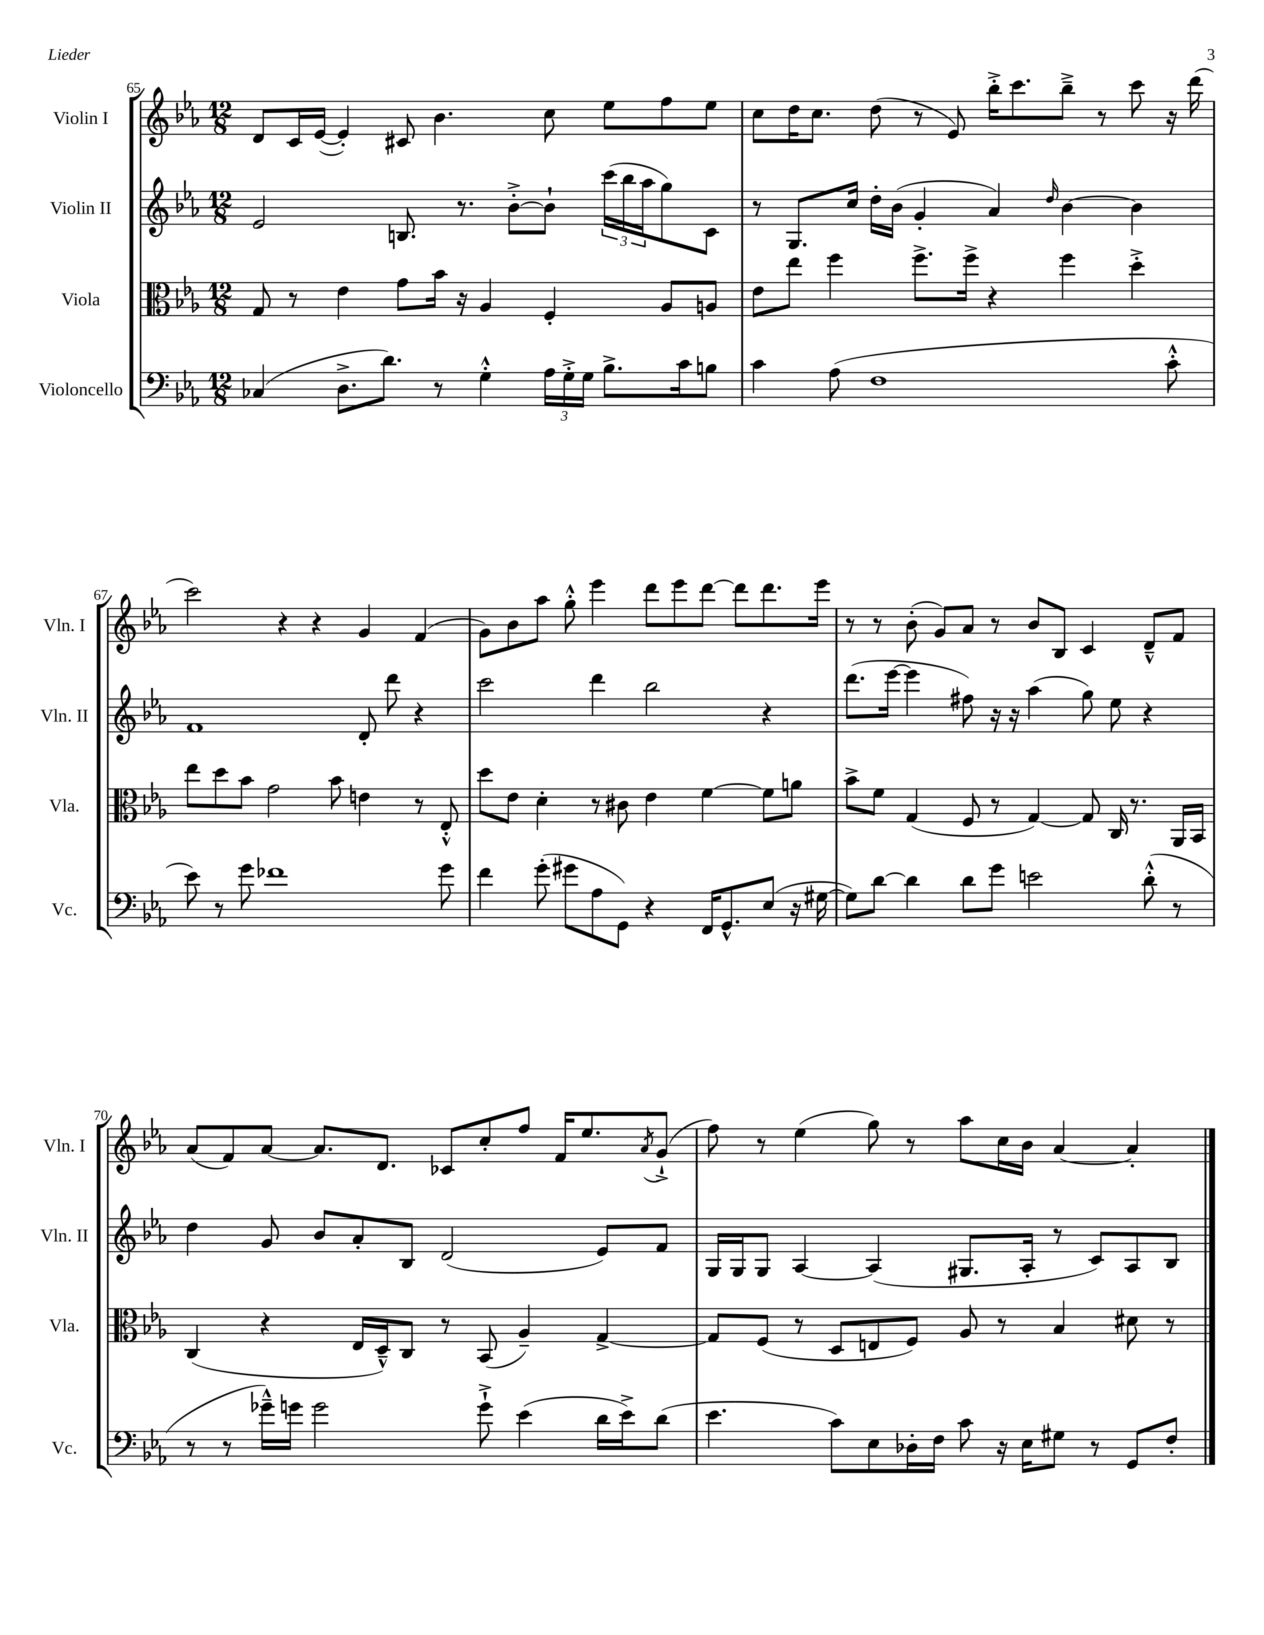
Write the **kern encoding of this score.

**kern	**kern	**kern	**kern
*part4	*part3	*part2	*part1
*staff4	*staff3	*staff2	*staff1
*I"Violoncello	*I"Viola	*I"Violin II	*I"Violin I
*I'Vc.	*I'Vla.	*I'Vln. II	*I'Vln. I
*clefF4	*clefC3	*clefG2	*clefG2
*k[b-e-a-]	*k[b-e-a-]	*k[b-e-a-]	*k[b-e-a-]
*M12/8	*M12/8	*M12/8	*M12/8
=65	=65	=65	=65
(4C-X/	8G/	2e-/	8d/L
.	8r	.	16c/L
.	.	.	([16e-/JJ
8.D^\L	4e-\	.	4e-'/])
8.d\J)	.	.	.
.	8g\L	8.Bn/	8c#X/
8r	16b-\Jk	.	4.b-\
.	16r	8.r	.
4G'^^\	4A-/	.	.
.	.	[8b-'^\L	.
24A-\LL	4F'/	8b-`\J]	8cc\
24G'^\	.	.	.
24G\JJ	.	.	.
8.B-^\L	.	(24ccc\LL	8ee-\L
.	.	24bb-\	.
.	.	24aa-\J	.
.	8A-/L	8gg\)	8ff\
16c\k	.	.	.
8Bn\J	8An/J	8c\J	8ee-\J
=66	=66	=66	=66
4c\	8e-\L	8r	8cc\L
.	8ee-\J	8.G/L	16dd\K
.	.	.	8.cc\J
(8A-\	4ff\	.	.
.	.	16cc/Jk	.
1F	.	16dd'\LL	(8dd\
.	.	(16b-\JJ	.
.	8.ff^\L	4g'/	8r
.	.	.	8e-/)
.	16ff^\Jk	.	.
.	4r	4a-/)	16bb-'^\KL
.	.	.	8.ccc\
.	.	16qqdd/	.
.	4ff\	[4b-\	8bb-~^\J
.	.	.	8r
.	4dd'^\	4b-\]	8ccc\
8c'^^\	.	.	16r
.	.	.	(16ddd\
!!LO:LB:g=z
=67	=67	=67	=67
8e-\)	8ee-\L	1f	2ccc\)
8r	8dd\	.	.
8g\	8b-\J	.	.
1f-X	2g\	.	.
.	.	.	4r
.	.	.	4r
.	8b-\	.	.
.	4en\	8d'/	4g/
.	.	8ddd\	.
.	8r	4r	(4f/
8g\	8E-'^^/	.	.
=68	=68	=68	=68
4f\	8dd\L	2ccc\	8g\L)
.	8e-\J	.	8b-\
(8g'\	4d'\	.	8aa-\J
8g#X\L	.	.	8gg'^^\
8A-\	8r	4ddd\	4eee-\
8GG\J)	8c#X\	.	.
4r	4e-\	2bb-\	8ddd\L
.	.	.	8eee-\
16FF/KL	[4f\	.	[8ddd\J
8.GG^^/	.	.	.
.	.	.	8ddd\L]
(8E-/J	8f\L]	4r	8.ddd\
16r	8an\J	.	.
[16G#X\	.	.	16eee-\Jk
=69	=69	=69	=69
8G#\L])	8b-^\L	(8.ddd\L	8r
[8d\J	8f\J	.	8r
.	.	[16eee-\Jk	.
4d\]	(4G/	4eee-\]	(8b-'\
.	.	.	8g/L)
8d\L	8F/	8ff#X\)	8a-/J
8g\J	8r	16r	8r
.	.	16r	.
2en\	[4G/)	(4aa-\	8b-/L
.	.	.	8B-/J
.	8G/]	8gg\)	4c/
.	16C/	8ee-\	.
.	8.r	.	.
(8d'^^\	.	4r	8d~^^/L
8r	16AA-/LL	.	8f/J
.	16BB-/JJ	.	.
!!LO:LB:g=z
=70	=70	=70	=70
8r	(4C/	4dd\	(8a-/L
8r	.	.	8f/)
16g-X~^^\LL)	4r	8g/	[8a-/J
16gn\JJ	.	.	.
2g\	.	8b-/L	8.a-/L]
.	16E-/LL	8a-'/	.
.	16D~^^/J)	.	8.d/J
.	8C/J	8B-/J	.
.	8r	(2d/	8c-X/L
8g`^\	(8BB-/	.	8cc'/
(4e-\	4A-~/)	.	8ff/J
.	.	.	16f/KL
.	.	.	8.ee-/
16d\LL	[4G^/	8e-/L)	.
16e-^\J)	.	.	.
.	.	.	8qa-/
(8d\J	.	8f/J	(8g`^/J
=71	=71	=71	=71
4.e-\	8G/L]	16G/LL	8ff\)
.	.	16G/J	.
.	(8F/J	8G/J	8r
.	8r	[4A-/	(4ee-\
8c\L)	8D/L	.	.
8E-\	8En/	(4A-/]	8gg\)
16D-X'\L	8F/J)	.	8r
16F\JJ	.	.	.
8c\	8A-/	8.G#X/L	8aa-\L
16r	8r	.	16cc\L
16E-\KL	.	16A-'/Jk	16b-\JJ
8G#X\J	4B-/	8r	[4a-/
8r	.	8c/L)	.
8GG/L	8d#X\	8A-/	4a-'/]
8F'/J	8r	8B-/J	.
==	==	==	==
*-	*-	*-	*-
